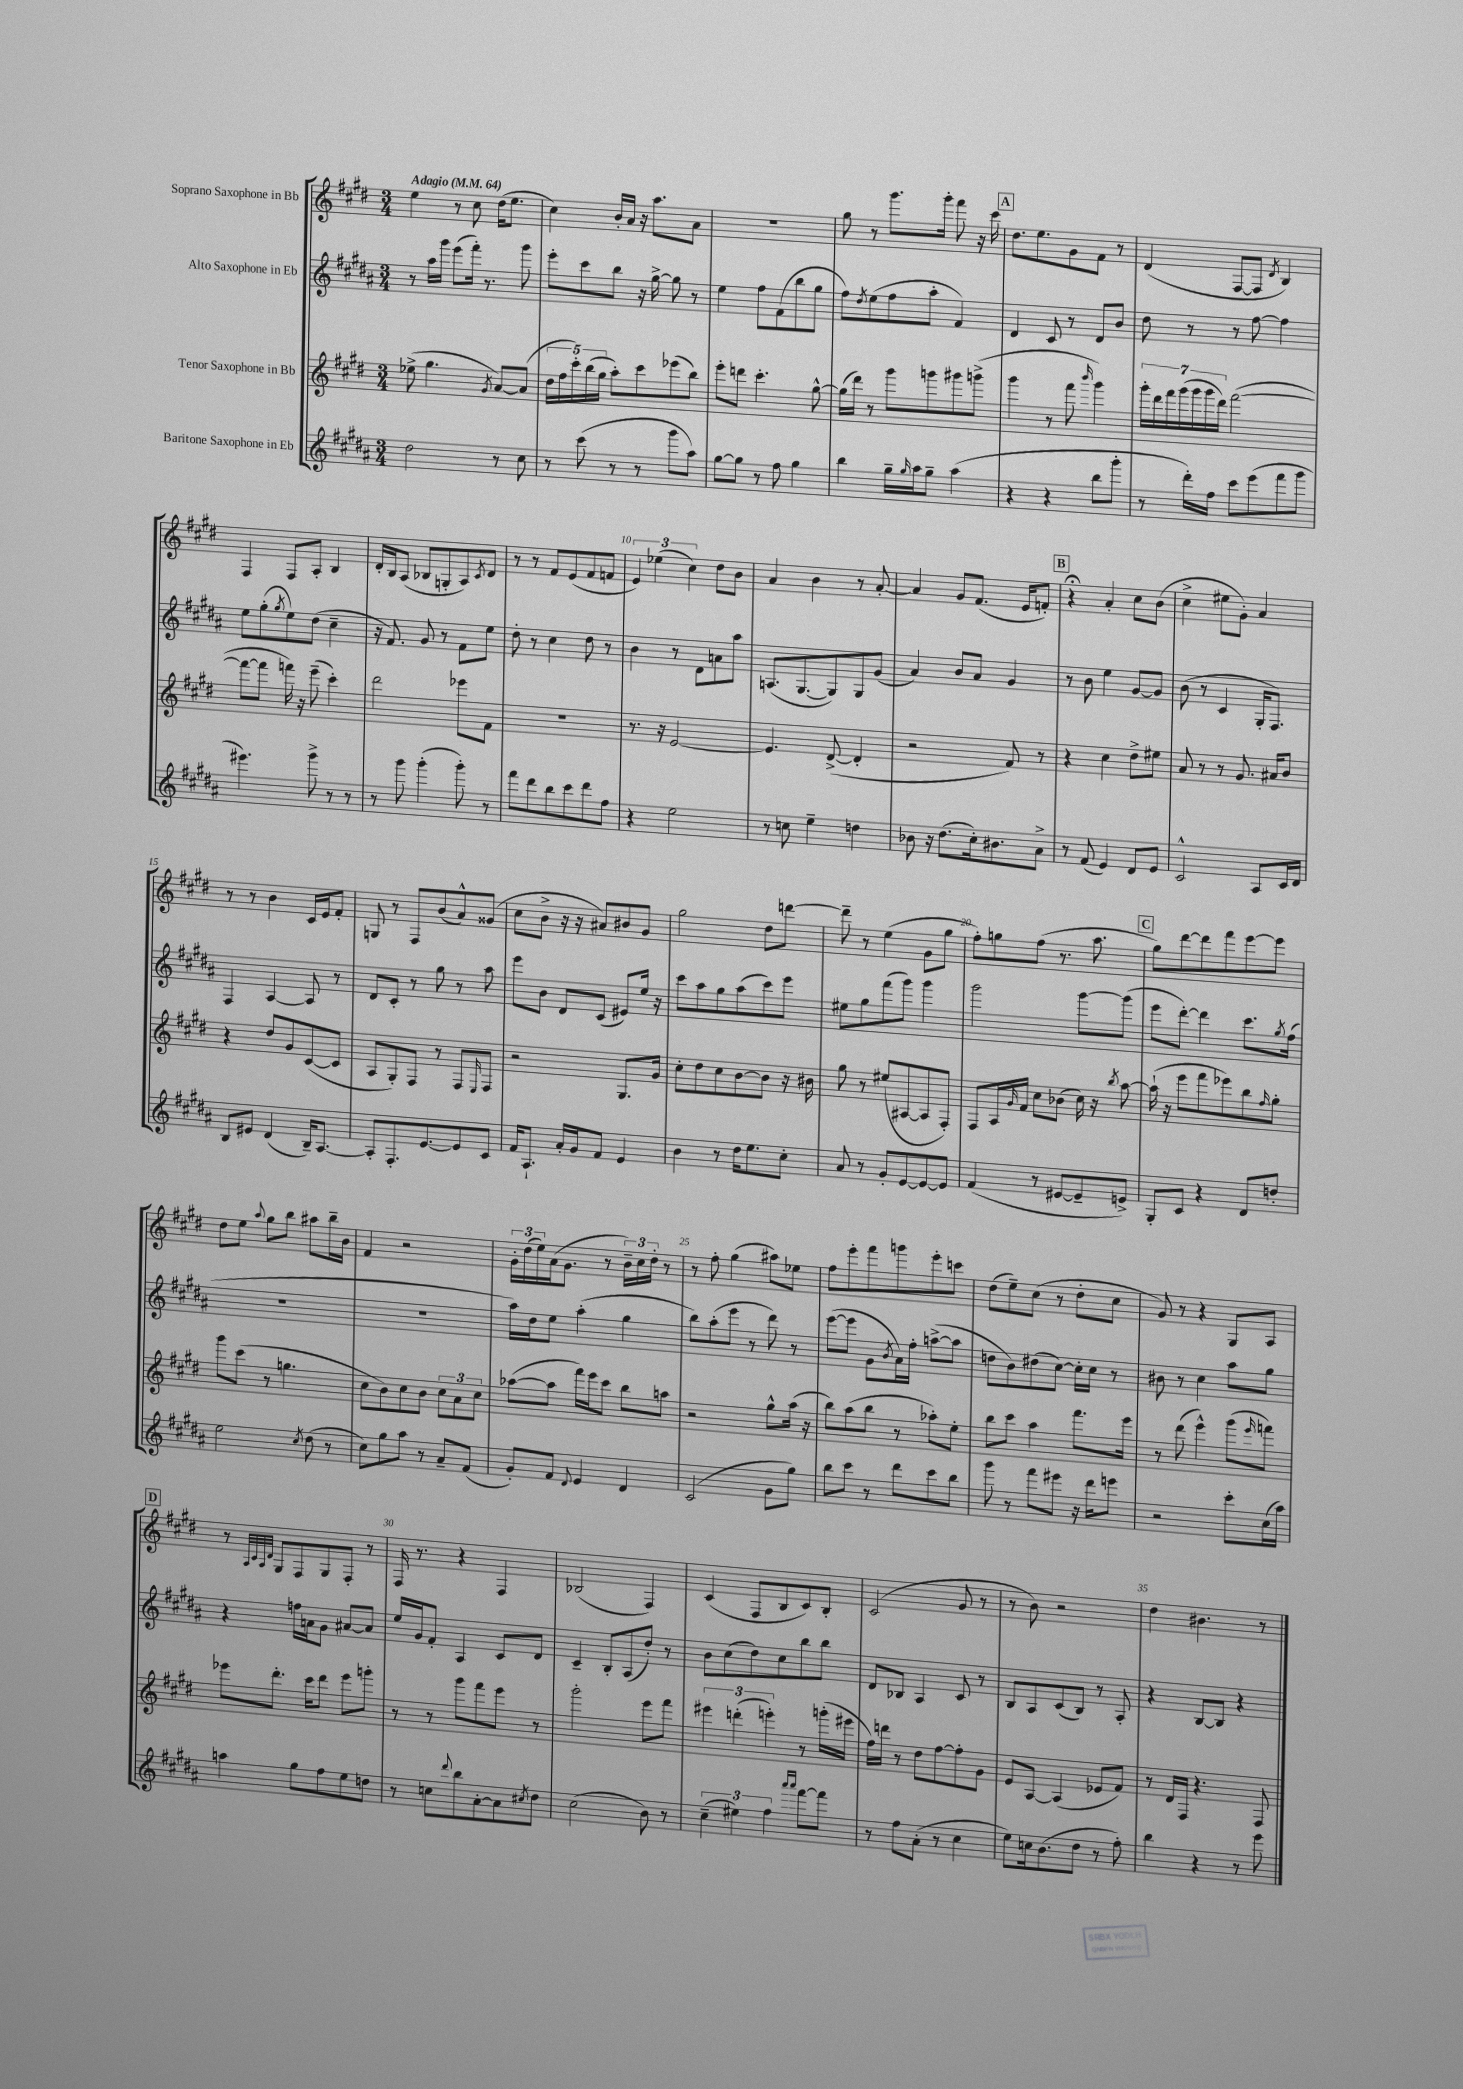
<<
\new StaffGroup <<
\new Staff = "s0" \with { instrumentName = "Soprano Saxophone in Bb" } {
    \clef treble \key e \major \numericTimeSignature \time 3/4 \tempo "Adagio" 4 = 64
    e''4 r8 cis''8 dis''16( e''8. |
    cis''4) b'16-. a'16 r16 a''8. a'8 |
    R2. |
    gis''8 r8 gis'''8. gis'''16-. fis'''8 r16 cis'''16 |
    \mark \markup { \box "A" } dis''8. e''8. gis'8 fis'8 r8 |
    dis'4( fis8~ fis8 \acciaccatura { dis'8 } b4) |
    fis4 fis8 a8-. b4 |
    dis'16-. b16 a8( bes8 g8-. a8) \acciaccatura { cis'8 } dis'8 |
    r8 r8 fis'8 e'8( fis'8 f'8 |
    \tuplet 3/2 { e'4) ees''4( cis''4) } dis''8 b'8 |
    a'4 b'4 r8 a'8~-. |
    a'4 gis'8 fis'8.( e'16 f'8-.) |
    \mark \markup { \box "B" } r4\fermata a'4-. cis''8 b'8( |
    cis''4-> eis''8 gis'8-.) a'4 |
    r8 r8 b'4 cis'16 e'16 fis'8-. |
    g8 r8 fis8 b'8( a'8-^) gisis'8( |
    cis''8 b'8-> r16 r16 ais'8) bis'8 gis'8 |
    gis''2 dis''8 d'''8~ |
    d'''8-- r8 e''4( gis'8 gis''8 |
    fis''8-.) g''8 fis''8( r8. a''8. |
    \mark \markup { \box "C" } gis''8) dis'''8~ dis'''8 fis'''8 e'''8~ e'''8 |
    dis''8 e''8 \appoggiatura { a''8 } gis''8 b''8 ais''8 b''16-- b'16 |
    fis'4 r2 |
    \tuplet 3/2 { gis'16-. dis''16( e''16) } a'16( gis'8. r8 \tuplet 3/2 { b'16--) cis''16 dis''16-. } r8 |
    r8 fis''8-. gis''4( ais''8) ees''8 |
    fis''8 e'''8-. fis'''8 g'''8 e'''8-. c'''8 |
    dis''8( e''8--) cis''8( r8 dis''8-. cis''8 |
    gis'8) r8 r4 gis8 a8 |
    \mark \markup { \box "D" } r8 \grace { a32 cis'32 a32 dis'32 } gis8 fis8 gis8 fis8-. r8 |
    fis16 r8. r4 fis4 |
    bes2( fis4) |
    cis'4( fis8 b8 cis'8) b8-. |
    cis'2( gis'8 r8 |
    r8 b'8) r2 |
    dis''4 bis'4. r8 \bar "|." |
}
\new Staff = "s1" \with { instrumentName = "Alto Saxophone in Eb" } {
    \clef treble \key b \major \numericTimeSignature \time 3/4
    r8 ais''16 gis'''16 e'''8( fis'''16-.) r8. gis'''8 |
    e'''8-. cis'''8 b''8 r16 gis''16~-> gis''8 r8 |
    e''4 fis''8 fis'8( b''8 gis''8 |
    fis''8) \acciaccatura { dis''8 } e''8( fis''8 ais''8-. fis'4) |
    \mark \markup { \box "A" } dis'4 cis'8 r8 dis'8 b'8 |
    dis''8 r8 r8 fis''8~ fis''4 |
    e''8 gis''8-.( \acciaccatura { gis''8 } e''8) dis''8( cis''4-- |
    r16 fis'8.) gis'8 r8 fis'8 e''8 |
    dis''8-. r8 cis''4 dis''8 r8 |
    b'4 r8 dis'8 a'8 ais''8 |
    a8.( gis8.~ gis8) gis8 gis'8( |
    ais'4) b'8 ais'8 gis'4 |
    \mark \markup { \box "B" } r8 b'8 e''4 gis'8~ gis'8 |
    b'8( r8 cis'4 gis16-. fis8.) |
    fis4 ais4~ ais8 r8 |
    dis'8 cis'8-. r8 gis''8 r8 ais''8 |
    e'''8 b'8 dis'8 cis'8( eis'8) e''16 r16 |
    cis'''8 ais''8 gis''8 ais''8( cis'''8) e'''8 |
    eis''8 gis''8 fis'''8( gis'''8) gis'''4 |
    gis'''2 gis'''8~ gis'''8( |
    \mark \markup { \box "C" } e'''8 dis'''8~-.) dis'''4 cis'''8. \acciaccatura { gis''8 } fis''16( |
    R2. |
    R2. |
    ais''16) dis''16 e''8 ais''4-.( gis''4 |
    b''8) ais''8-.( e'''8 r8 dis'''8) r8 |
    e'''8~( e'''8 gis'8 \acciaccatura { b'8 } ais'16) fis''16-. a''8~->( a''8 |
    d''8 b'8) dis''8( cis''8~) cis''16-. cis''16 r8 |
    bis'8 r8 cis''4 ais''8 gis''8 |
    \mark \markup { \box "D" } r4 f''16 a'16 gis'8 ais'8~ ais'8 |
    e''16 gis'16 fis'8-. ais4 cis'8 dis'8 |
    cis'4-- b8-. ais8( dis''8-.) r8 |
    b'8 cis''8( dis''8) cis''8 b''8 b''8 |
    dis'8 bes8 ais4 cis'8 r8 |
    b8 ais8 cis'8( b8) r8 ais8-. |
    r4 b8~ b8 r4 \bar "|." |
}
\new Staff = "s2" \with { instrumentName = "Tenor Saxophone in Bb" } {
    \clef treble \key e \major \numericTimeSignature \time 3/4
    ees''8->( gis''4. \acciaccatura { gis'8 } a'8~) a'8( |
    \tuplet 5/4 { dis''16 fis''16 cis'''16-.) b''16( gis''16 } a''8-.) cis'''8 ees'''8( b''8) |
    e'''8-. d'''8 cis'''4.-. gis''8~-^ |
    gis''16( dis'''16) r8 gis'''8 g'''8 gis'''8 g'''8->( |
    \mark \markup { \box "A" } gis'''4 r8 fis'''8 \grace { b'''16 } gis'''4) |
    \tuplet 7/4 { gis'''16-. dis'''16 fis'''16 gis'''16( gis'''16 gis'''16 dis'''16) } fis'''2~( |
    fis'''8~ fis'''8 f'''16) r16 e'''8--( cis'''4-.) |
    dis'''2 ees'''8 fis'8 |
    R2. |
    r8. r16 e'2~ |
    e'4. dis'8~->( dis'4-. |
    r2 fis'8) r8 |
    \mark \markup { \box "B" } r4 cis''4 dis''8-> eis''8 |
    a'8 r8 r8 gis'8. ais'16 b'8 |
    r4 dis''8 gis'8 cis'8~( cis'8 |
    a8 gis8-.) fis8 r8 fis8 \grace { e16 } fis8 |
    r2 gis8. gis'16 |
    cis''8-. dis''8 cis''8 b'8~ b'8 r16 bis'16 |
    gis''8 r8 eis''8( ais8~ ais8 fis8-.) |
    fis8 a16 \grace { gis'16 } fis'16 cis''8 bes'8( cis''16) r16 \acciaccatura { b''8 } a''8~ |
    \mark \markup { \box "C" } a''16-!( r16 e'''8 fis'''8 ees'''8) b''8 \grace { fis''16 } gis''8-. |
    gis'''8 cis'''8( r8 g''4. |
    cis''8 b'8) cis''8 b'8 \tuplet 3/2 { cis''8 a'8 cis''8 } |
    aes''8~( aes''8 fis'''16) e'''16 cis'''8 b''8 a''8 |
    r2 gis''8-^ a''16( r16 |
    b''8) a''8( b''8 r8 aes''8-.) e''8-. |
    b''8 cis'''8 a''4 fis'''8. e'''16 |
    r8 dis'''8( e'''4-^) gis'''8( \grace { e'''16 } f'''8) |
    \mark \markup { \box "D" } ees'''8 dis'''8.-. cis'''16 dis'''8 ees'''8 g'''8-. |
    r8 r8 gis'''8 fis'''8 e'''8 r8 |
    gis'''2-. e'''8 fis'''8 |
    \tuplet 3/2 { eis'''4 d'''4-.( e'''4-.) } r8 g'''16-.( eis'''16 |
    fis''16) d'''16 r8 dis''8 fis''8~ fis''8-. gis'8 |
    e'8 a8~ a4( ees'8 fis'8) |
    r8 dis'16 fis16 r4. fis8 \bar "|." |
}
\new Staff = "s3" \with { instrumentName = "Baritone Saxophone in Eb" } {
    \clef treble \key b \major \numericTimeSignature \time 3/4
    dis''2 r8 cis''8 |
    r8 cis'''8( r8 r8 gis'''8 ais''8) |
    gis''8~ gis''8 r8 fis''8 gis''4 |
    b''4 gis''16-- \grace { gis''16 } ais''16 gis''8-- ais''4( |
    \mark \markup { \box "A" } r4 r4 b''8 gis'''8-. |
    r8 dis'''16-.) fis''16 cis'''8 e'''8( fis'''8 gis'''8 |
    eis'''4.) gis'''8-> r8 r8 |
    r8 gis'''8 gis'''4-.( gis'''8-.) r8 |
    fis'''8 dis'''8 b''8 cis'''8 dis'''8 fis''8 |
    r4 e''2 |
    r8 c''8 e''4-- d''4 |
    bes'8 r16 dis''8.( cis''16-.) bis'8. ais'8-> |
    \mark \markup { \box "B" } r8 fis'8( e'4) dis'8 e'8 |
    cis'2-^ ais8 cis'16 dis'16 |
    b8 eis'8 dis'4( b16--) ais8.~ |
    ais8-. fis8.-. e'8.~ e'8 cis'8 |
    fis'16 ais8.-! ais'16-. gis'16 fis'8 e'4 |
    b'4 r8 dis''16 e''8. cis''8-. |
    ais'8 r8 gis'8-. e'8~ e'8~ e'8 |
    fis'4( r8 eis'8~ eis'8-- e'8->) |
    \mark \markup { \box "C" } gis8-. cis'8 r4 dis'8 d''8-. |
    e''2 \acciaccatura { cis''8 } dis''8( r8 |
    cis''8) gis''8 ais''8 r8 ais'8-- fis'8( |
    gis'8-.) fis'8 \appoggiatura { dis'8 } e'4 dis'4 |
    cis'2( gis'8 gis''8) |
    b''8 cis'''8 r8 dis'''8 cis'''8 b''8 |
    gis'''8 r8 fis'''8 eis'''8 r16 dis'''16 e'''8 |
    r2 cis'''8-. cis''16( ais''16) |
    \mark \markup { \box "D" } a''4 gis''8 fis''8 e''8 d''8 |
    r8 c''8 \appoggiatura { dis'''8 } b''8 ais'8~-. ais'8 \acciaccatura { cis''8 } dis''8 |
    cis''2( b'8) r8 |
    \tuplet 3/2 { cis''4--( eis''4) fis''4 } \grace { ais'''16 ais'''16 } fis'''8~ fis'''8 |
    r8 fis''8 ais'8-.( r8 cis''4 |
    e''8) c''16 b'8.( dis''8 r8 fis''8-.) |
    b''4 r4 r8 e'''8 \bar "|." |
}
>>
>>
\layout { \context { \Score \override BarNumber.break-visibility = ##(#f #t #t) barNumberVisibility = #(every-nth-bar-number-visible 5) } }
